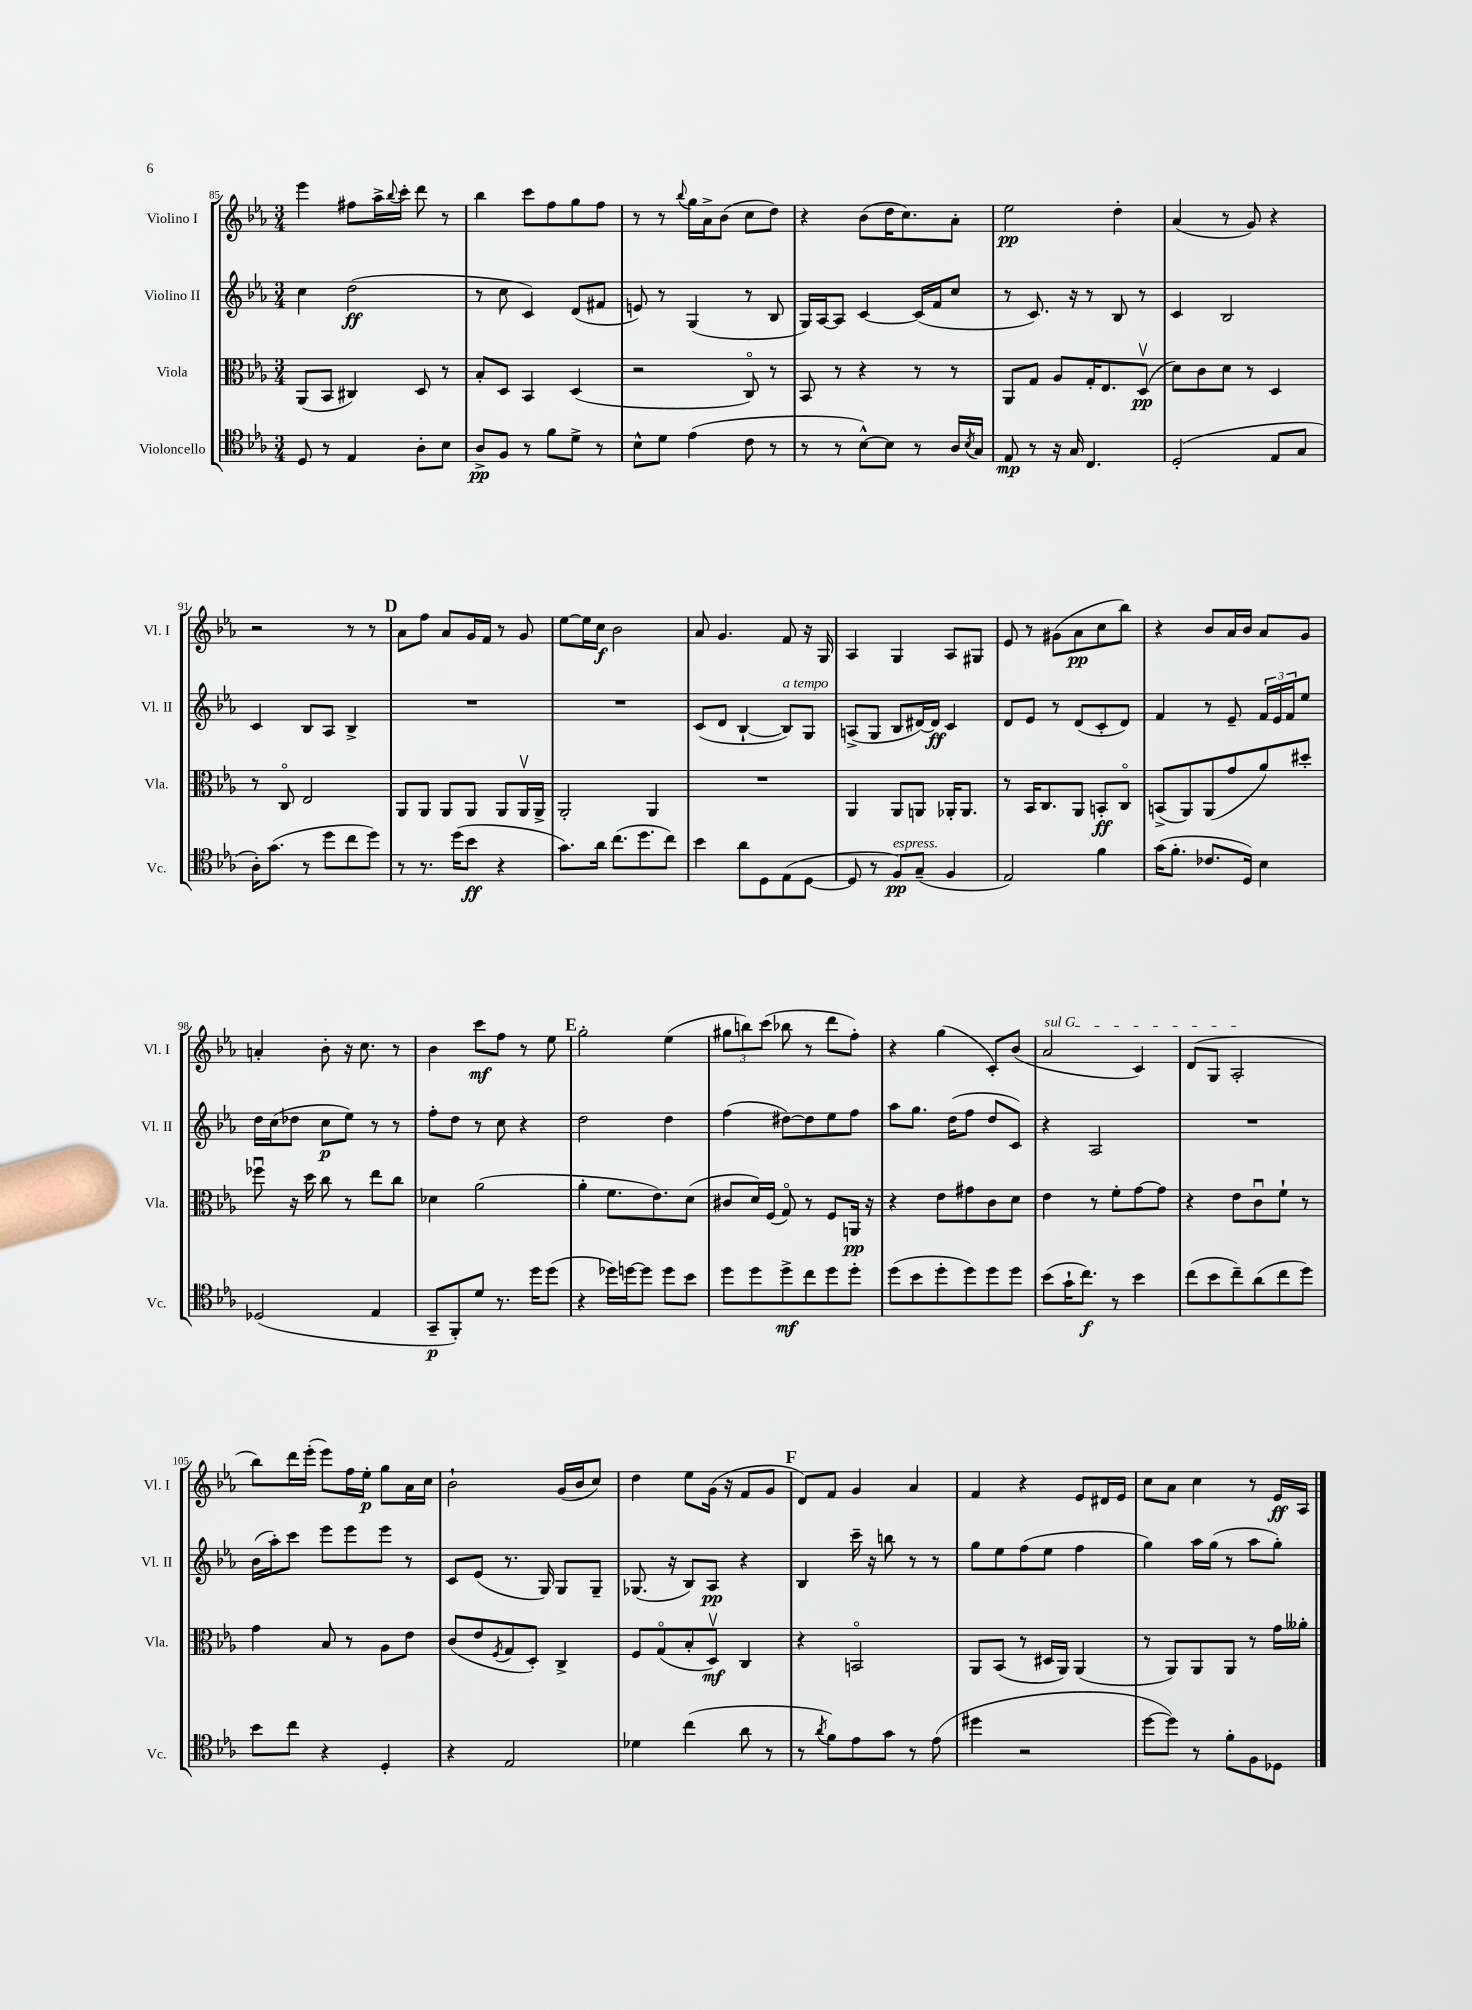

**kern	**dynam	**kern	**dynam	**kern	**dynam	**kern	**dynam
*part4	*part4	*part3	*part3	*part2	*part2	*part1	*part1
*staff4	*staff4	*staff3	*staff3	*staff2	*staff2	*staff1	*staff1
*I"Violoncello	*	*I"Viola	*	*I"Violino II	*	*I"Violino I	*
*I'Vc.	*	*I'Vla.	*	*I'Vl. II	*	*I'Vl. I	*
*clefC4	*	*clefC3	*	*clefG2	*	*clefG2	*
*k[b-e-a-]	*	*k[b-e-a-]	*	*k[b-e-a-]	*	*k[b-e-a-]	*
*M3/4	*	*M3/4	*	*M3/4	*	*M3/4	*
=85	=85	=85	=85	=85	=85	=85	=85
8D/	.	(8AA-/L	.	4cc\	.	4eee-\	.
8r	.	8BB-/J	.	.	.	.	.
4E-/	.	4C#X/)	.	(2dd\	ff	8ff#X\L	.
.	.	.	.	.	.	16aa-^\L	.
.	.	.	.	.	.	8qqbb-/	.
.	.	.	.	.	.	16ccc'\JJ	.
8A-'\L	.	8D/	.	.	.	8ddd\	.
8B-\J	.	8r	.	.	.	8r	.
=86	=86	=86	=86	=86	=86	=86	=86
8A-^/L	pp	8B-'/L	.	8r	.	4bb-\	.
8F/J	.	8D/J	.	8cc\	.	.	.
8r	.	4BB-/	.	4c/)	.	8ccc\L	.
8f\L	.	.	.	.	.	8ff\	.
8d^\J	.	(4D/	.	(8d/L	.	8gg\	.
8r	.	.	.	8f#X/J	.	8ff\J	.
=87	=87	=87	=87	=87	=87	=87	=87
8B-^^\L	.	2r	.	8en/)	.	8r	.
8d\J	.	.	.	8r	.	8r	.
.	.	.	.	.	.	8qqbb-/	.
(4e-\	.	.	.	(4G/	.	16gg\LL	.
.	.	.	.	.	.	16a-^\J	.
.	.	.	.	.	.	(8b-\J	.
8c\	.	8C/)	.	8r	.	8cc\L	.
8r	.	8r	.	8B-/	.	8dd\J)	.
=88	=88	=88	=88	=88	=88	=88	=88
8r	.	8BB-/	.	16G/LL)	.	4r	.
.	.	.	.	[16A-/J	.	.	.
8r	.	8r	.	8A-/J]	.	.	.
[8B-^^\L)	.	4r	.	[4c/	.	(8b-\L	.
8B-\J]	.	.	.	.	.	16dd\K	.
.	.	.	.	.	.	8.cc\)	.
8r	.	8r	.	(16c/LL]	.	.	.
.	.	.	.	16f/J	.	.	.
16A-/LL	.	8r	.	8cc/J	.	8a-'\J	.
8qB-/	.	.	.	.	.	.	.
16G/JJ	.	.	.	.	.	.	.
=89	=89	=89	=89	=89	=89	=89	=89
8E-/	mp	8AA-/L	.	8r	.	2ee-\	pp
8r	.	8G/J	.	8.c/)	.	.	.
16r	.	8A-/L	.	.	.	.	.
16G/	.	.	.	16r	.	.	.
4.C/	.	16G'/K	.	8r	.	.	.
.	.	8.E-/	.	.	.	.	.
.	.	.	.	8B-/	.	4dd'\	.
.	.	(8Dv/J	pp	8r	.	.	.
=90	=90	=90	=90	=90	=90	=90	=90
(2D'/	.	8d\L)	.	4c/	.	(4a-/	.
.	.	8c\	.	.	.	.	.
.	.	8d\J	.	2B-/	.	8r	.
.	.	8r	.	.	.	8g/)	.
8E-/L	.	4D/	.	.	.	4r	.
8G/J	.	.	.	.	.	.	.
!!LO:LB:g=z
=91	=91	=91	=91	=91	=91	=91	=91
16A-'\KL)	.	8r	.	4c/	.	2r	.
(8.g\J	.	.	.	.	.	.	.
.	.	8C/	.	.	.	.	.
8r	.	2E-/	.	8B-/L	.	.	.
8dd\L	.	.	.	8A-/J	.	.	.
8cc\	.	.	.	4B-^/	.	8r	.
8dd\J)	.	.	.	.	.	8r	.
!!LO:REH:place=s1:t=D
=92	=92	=92	=92	=92	=92	=92	=92
8r	.	8AA-/L	.	2.r	.	8a-\L	.
8.r	.	8AA-/J	.	.	.	8ff\J	.
.	.	8AA-/L	.	.	.	8a-/L	.
(16dd\KL	.	.	.	.	.	.	.
8b-\J	ff	8AA-/J	.	.	.	16g/L	.
.	.	.	.	.	.	16f/JJ	.
4r	.	8AA-/L	.	.	.	8r	.
.	.	16AA-v/L	.	.	.	8g/	.
.	.	16AA-^/JJ	.	.	.	.	.
=93	=93	=93	=93	=93	=93	=93	=93
8.g\L)	.	2AA-'/	.	2.r	.	[8ee-\L	.
.	.	.	.	.	.	16ee-\L]	.
16a-\Jk	.	.	.	.	.	16cc\JJ	f
(8.cc\L	.	.	.	.	.	2b-\	.
8.dd\	.	.	.	.	.	.	.
.	.	4AA-/	.	.	.	.	.
8cc\J)	.	.	.	.	.	.	.
=94	=94	=94	=94	=94	=94	=94	=94
4b-\	.	2.r	.	(8c/L	.	8a-/	.
.	.	.	.	8d/J	.	4.g/	.
8a-\L	.	.	.	[4B-`/	.	.	.
8D\	.	.	.	.	.	.	.
!	!	!	!	!LO:TX:a:i:t=a tempo	!	!	!
(8E-\	.	.	.	8B-/L])	.	8f/	.
[8D\J	.	.	.	8G/J	.	16r	.
.	.	.	.	.	.	16G/	.
=95	=95	=95	=95	=95	=95	=95	=95
8D/]	.	4AA-/	.	(8An^/L	.	4A-/	.
8r	.	.	.	8G/J	.	.	.
!LO:TX:a:i:t=espress.	!	!	!	!	!	!	!
8F/L)	pp	8AA-/L	.	8B-/L	.	4G/	.
(8G~/J	.	8AAn/J	.	[16d#X/L)	.	.	.
.	.	.	.	16d#/JJ]	ff	.	.
4F/	.	16AA-X'/KL	.	4c/	.	8A-/L	.
.	.	8.AA-/J	.	.	.	.	.
.	.	.	.	.	.	8G#X/J	.
=96	=96	=96	=96	=96	=96	=96	=96
2E-/)	.	8r	.	8d/L	.	8e-/	.
.	.	16BB-/KL	.	8e-/J	.	8r	.
.	.	8.C/	.	.	.	.	.
.	.	.	.	8r	.	(8g#X\L	.
.	.	8AA-/J	.	(8d/L	.	8a-\	pp
4f\	.	8BBn'/L	ff	8c'/	.	8cc\	.
.	.	8C/J	.	8d/J)	.	8bb-\J)	.
=97	=97	=97	=97	=97	=97	=97	=97
(16g\KL	.	(8BBn^/L	.	4f/	.	4r	.
8.f'\J	.	.	.	.	.	.	.
.	.	8AA-/)	.	.	.	.	.
8.c-X/L	.	(8AA-/	.	8r	.	8b-/L	.
.	.	8g/	.	8e-~/	.	16a-/L	.
16D/Jk)	.	.	.	.	.	16b-/JJ	.
4B-\	.	8a-/)	.	24f/LL	.	8a-/L	.
.	.	.	.	24e-/	.	.	.
.	.	.	.	24f/J	.	.	.
.	.	8dd#X'/J	.	8ee-/J	.	8g/J	.
!!LO:LB:g=z
=98	=98	=98	=98	=98	=98	=98	=98
(2D-X/	.	8ff-Xu\	.	16dd\LL	.	4an'/	.
.	.	.	.	(16cc\J	.	.	.
.	.	16r	.	8dd-X\J	.	.	.
.	.	16dd\	.	.	.	.	.
.	.	8cc\	.	8cc\L	p	8b-'\	.
.	.	8r	.	8ee-\J)	.	16r	.
.	.	.	.	.	.	8.cc\	.
4E-/	.	8ee-\L	.	8r	.	.	.
.	.	8cc\J	.	8r	.	8r	.
=99	=99	=99	=99	=99	=99	=99	=99
8GG~/L	p	4d-X\	.	8ff'\L	.	4b-\	.
8FF'/)	.	.	.	8dd\J	.	.	.
8d/J	.	(2a-\	.	8r	.	8ccc\L	mf
8.r	.	.	.	8cc\	.	8ff\J	.
.	.	.	.	4r	.	8r	.
16dd\KL	.	.	.	.	.	.	.
(8dd\J	.	.	.	.	.	8ee-\	.
!!LO:REH:place=s1:t=E
=100	=100	=100	=100	=100	=100	=100	=100
4r	.	4a-'\	.	2dd\	.	2gg'\	.
16dd-X\LL)	.	8.f\L	.	.	.	.	.
[16ddn\J	.	.	.	.	.	.	.
8dd\J]	.	.	.	.	.	.	.
.	.	8.e-\)	.	.	.	.	.
8dd\L	.	.	.	4dd\	.	(4ee-\	.
8b-\J	.	(8d\J	.	.	.	.	.
=101	=101	=101	=101	=101	=101	=101	=101
8dd\L	.	8c#X/L	.	(4ff\	.	12gg#X\L	.
.	.	.	.	.	.	12bbn\)	.
8dd\	.	16d/L)	.	.	.	.	.
.	.	.	.	.	.	(12ccc\J	.
.	.	(16F/JJ	.	.	.	.	.
8dd^\	mf	8G/)	.	[8dd#X\L)	.	8bb-X\	.
8cc\	.	8r	.	8dd#\]	.	8r	.
8dd\	.	8F/L	.	8ee-\	.	8ddd\L	.
8dd'\J	.	16AAn/Jk	pp	8ff\J	.	8ff'\J)	.
.	.	16r	.	.	.	.	.
=102	=102	=102	=102	=102	=102	=102	=102
(8dd\L	.	4r	.	8aa-\L	.	4r	.
8b-\	.	.	.	8.gg\J	.	.	.
8dd'\	.	8e-\L	.	.	.	(4gg\	.
.	.	.	.	(16dd\KL	.	.	.
8dd\)	.	8g#X\	.	8ff\J	.	.	.
8dd\	.	8c\	.	8dd/L	.	8c'/L)	.
8dd\J	.	8d\J	.	8c/J)	.	(8b-/J	.
=103	=103	=103	=103	=103	=103	=103	=103
!	!	!	!	!	!	!LO:TX:a:i:t=sul G	!
(8b-\L	.	4e-\	.	4r	.	2a-/	.
16g`\K	.	.	.	.	.	.	.
8.cc\J)	f	.	.	.	.	.	.
.	.	8r	.	2A-/	.	.	.
8r	.	8f'\L	.	.	.	.	.
4b-\	.	[8g\	.	.	.	4c/)	.
.	.	8g\J]	.	.	.	.	.
=104	=104	=104	=104	=104	=104	=104	=104
(8cc\L	.	4r	.	2.r	.	(8d/L	.
8b-\	.	.	.	.	.	8G/J	.
8cc~\)	.	8e-\L	.	.	.	2A-'/	.
(8a-\	.	8cu\	.	.	.	.	.
8cc\	.	8f`\J	.	.	.	.	.
8dd\J)	.	8r	.	.	.	.	.
!!LO:LB:g=z
=105	=105	=105	=105	=105	=105	=105	=105
8b-\L	.	4g\	.	(16b-\LL	.	8bb-\L)	.
.	.	.	.	16aa-'\J)	.	.	.
8cc\J	.	.	.	8ccc\J	.	16ddd\L	.
.	.	.	.	.	.	(16eee-'\JJ	.
4r	.	8B-/	.	8eee-\L	.	8eee-\L)	.
.	.	8r	.	8eee-\	.	16ff\L	.
.	.	.	.	.	.	16ee-'\JJ	p
4D'/	.	8A-\L	.	8eee-\J	.	8gg\L	.
.	.	8e-\J	.	8r	.	16a-\L	.
.	.	.	.	.	.	16cc\JJ	.
=106	=106	=106	=106	=106	=106	=106	=106
4r	.	(8c/L	.	8c/L	.	2b-`\	.
.	.	8e-/	.	(8e-/J	.	.	.
.	.	8qF/	.	.	.	.	.
2E-/	.	8G/	.	8.r	.	.	.
.	.	8D'/J)	.	.	.	.	.
.	.	.	.	16G/)	.	.	.
.	.	4C^/	.	8G/L	.	(16g/LL	.
.	.	.	.	.	.	16b-/J	.
.	.	.	.	8G~/J	.	8cc/J)	.
=107	=107	=107	=107	=107	=107	=107	=107
4d-X\	.	8F/L	.	(8.G-X/	.	4dd\	.
.	.	(8G/	.	.	.	.	.
.	.	.	.	16r	.	.	.
(4cc\	.	8B-'/	.	8B-/L)	.	8ee-\L	.
.	.	8Dv/J)	mf	8A-/J	pp	(16g\Jk	.
.	.	.	.	.	.	16r	.
8a-\	.	4C/	.	4r	.	8f/L	.
8r	.	.	.	.	.	8g/J	.
!!LO:REH:place=s1:t=F
=108	=108	=108	=108	=108	=108	=108	=108
8r	.	4r	.	4B-/	.	8d/L)	.
8qa-/	.	.	.	.	.	.	.
8f\L)	.	.	.	.	.	8f/J	.
8e-\	.	2BBn/	.	16ccc~\	.	4g/	.
.	.	.	.	16r	.	.	.
8g\J	.	.	.	8bbn\	.	.	.
8r	.	.	.	8r	.	4a-/	.
(8e-\	.	.	.	8r	.	.	.
=109	=109	=109	=109	=109	=109	=109	=109
4dd#X\	.	8AA-/L	.	8gg\L	.	4f/	.
.	.	(8BB-/J	.	8ee-\	.	.	.
2r	.	8r	.	(8ff\	.	4r	.
.	.	16D#X/LL	.	8ee-\J	.	.	.
.	.	16AA-/JJ)	.	.	.	.	.
.	.	(4AA-/	.	4ff\	.	8e-/L	.
.	.	.	.	.	.	16d#X/L	.
.	.	.	.	.	.	16e-/JJ	.
=110	=110	=110	=110	=110	=110	=110	=110
[8dd\L	.	8r	.	4gg\)	.	8cc\L	.
8dd\J])	.	8AA-/L)	.	.	.	8a-\J	.
8r	.	8AA-/	.	16aa-\LL	.	4cc\	.
.	.	.	.	(16gg\JJ	.	.	.
8f'\L	.	8AA-/J	.	8r	.	.	.
8F\	.	8r	.	8aa-\L	.	8r	.
8D-X\J	.	16g\LL	.	8gg'\J)	.	16e-/LL	ff
.	.	16a--X'\JJ	.	.	.	16A-/JJ	.
==	==	==	==	==	==	==	==
*-	*-	*-	*-	*-	*-	*-	*-
